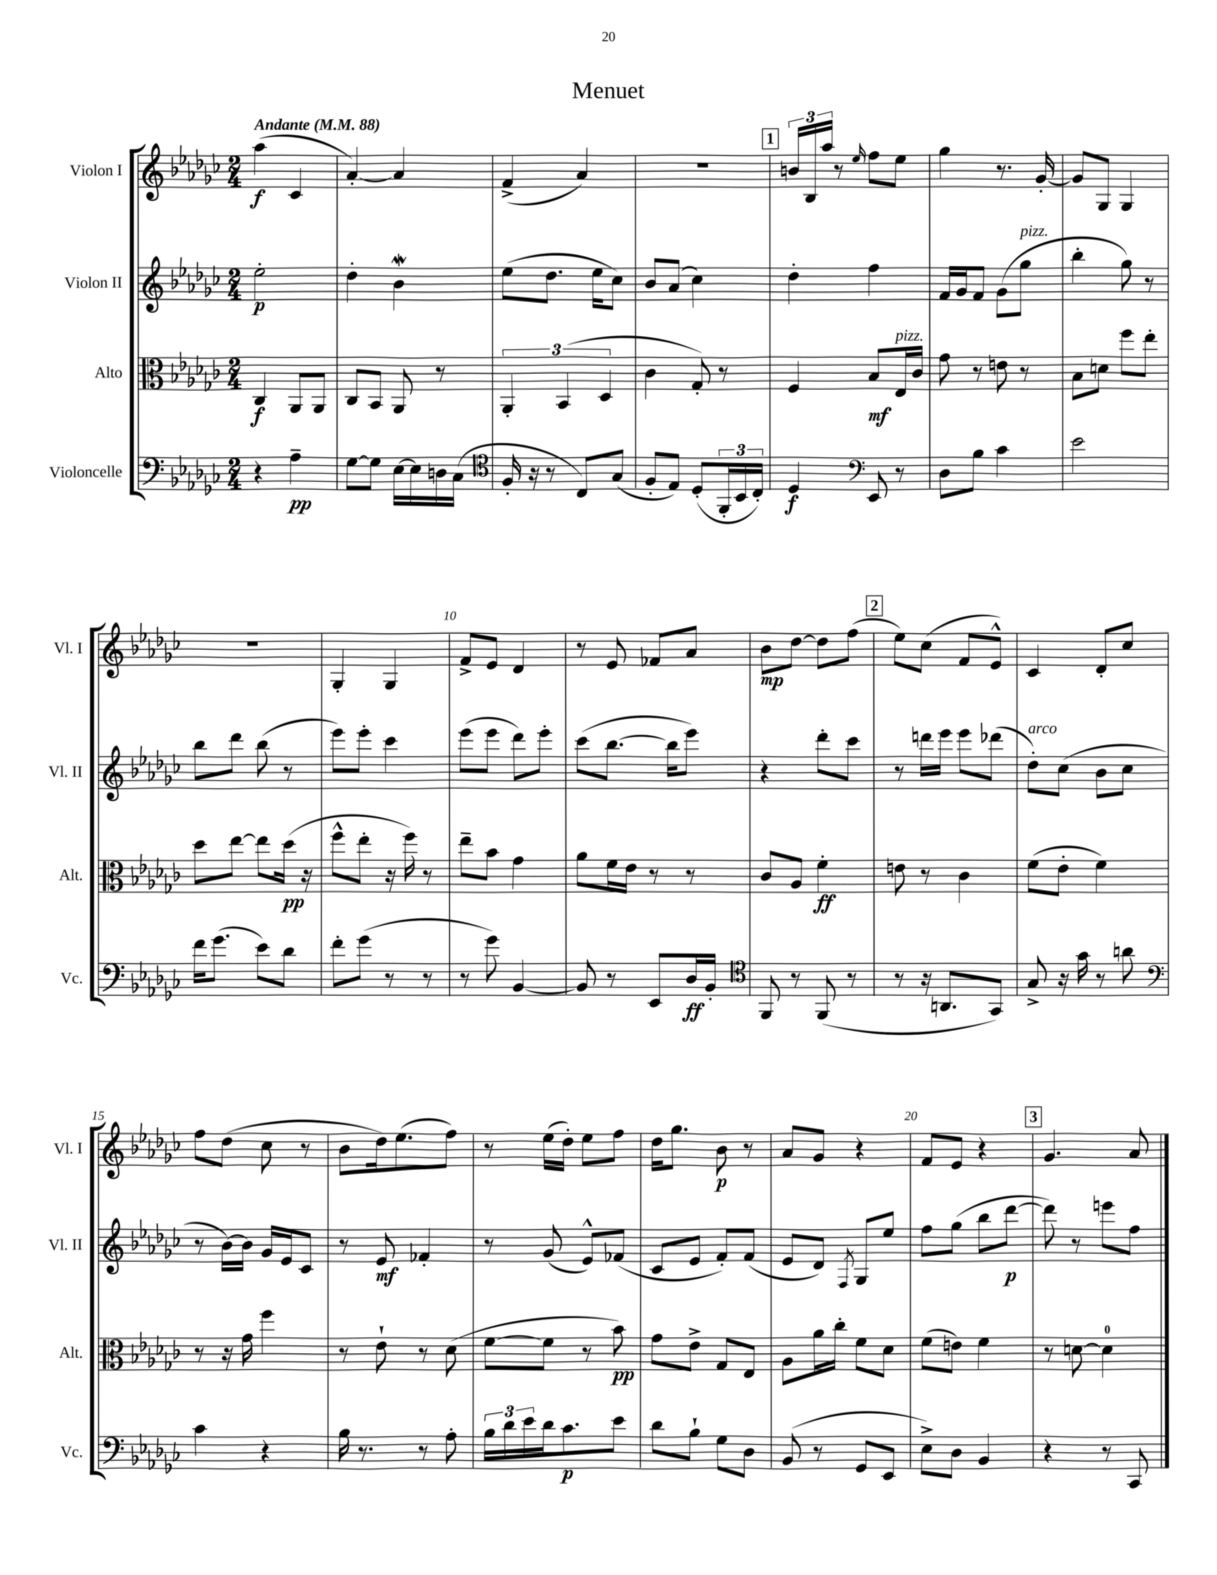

**kern	**kern	**kern	**kern
*staff4	*staff3	*staff2	*staff1
*clefF4	*clefC3	*clefG2	*clefG2
*k[b-e-a-d-g-c-]	*k[b-e-a-d-g-c-]	*k[b-e-a-d-g-c-]	*k[b-e-a-d-g-c-]
*M2/4	*M2/4	*M2/4	*M2/4
*MM88	*MM88	*MM88	*MM88
4r	4C-	2ee-'	(4aa-
4A-~	8AA-	.	4c-
.	8AA-	.	.
=	=	=	=
[8G-	8C-	4dd-'	[4a-')
8G-]	8BB-	.	.
[16E-	8AA-	4b-	4a-]
16E-]	.	.	.
16D	8r	.	.
(16C-	.	.	.
=	=	=	=
*clefC4	*	*	*
16F'	6AA-'	(8ee-	(4f^
16r	.	.	.
8r	.	8.dd-	.
.	(6BB-	.	.
8C-)	.	.	4a-)
.	.	16ee-	.
.	6D-	.	.
(8G-	.	8cc-)	.
=	=	=	=
8F'	4c-	8b-	2r
8E-)	.	(8a-	.
(8D-'	8G-')	4cc-)	.
24FF'	8r	.	.
24BB-	.	.	.
24C-')	.	.	.
=	=	=	=
4D-	4F	4dd-'	24b
.	.	.	24B-
.	.	.	24aa-
.	.	.	8r
*clefF4	*	*	*
.	.	.	16qqee-
8EE-	8B-	4ff	8ff
8r	16E-	.	8ee-
.	16c-	.	.
=	=	=	=
8D-	8g-	16f	4gg-
.	.	16g-	.
8B-	8r	8f	.
4c-	8e	(8g-	8.r
.	8r	8gg-	.
.	.	.	[16g-'
=	=	=	=
2e-	8B-	4bb-'	8g-]
.	8d	.	8G-
.	8ff	8gg-)	4G-
.	8ee-'	8r	.
=	=	=	=
16f	8dd-	8bb-	2r
(8.g-	.	.	.
.	[8ee-	8ddd-	.
8e-)	8ee-]	(8bb-	.
8d-	(16dd-	8r	.
.	16r	.	.
=	=	=	=
8f'	8ff^^	8eee-)	4G-'
(8g-	8ee-'	8eee-'	.
8r	16r	4ccc-	4G-
.	16ff)	.	.
8r	8r	.	.
=	=	=	=
8r	8ee-~	(8eee-	8f^
8g-)	8b-	8eee-	8e-
[4BB-	4g-	8ddd-)	4d-
.	.	8eee-'	.
=	=	=	=
8BB-]	8a-	(8ccc-	8r
8r	16f	[8.bb-	8e-
.	16e-	.	.
8EE-	8r	.	8f-
.	.	16bb-]	.
16D-	8r	8eee-)	8a-
16BB-'	.	.	.
=	=	=	=
*clefC4	*	*	*
8FF	8c-	4r	8b-
8r	8A-	.	[8dd-
(8FF	4f'	8ddd-'	8dd-]
8r	.	8ccc-	(8ff
=	=	=	=
8r	8e	8r	8ee-)
16r	8r	16ddd	(8cc-
8.AA	.	16eee-	.
.	4c-	8eee-	8f
8GG-)	.	(8ddd-	8e-^^)
=	=	=	=
8G-^	(8f	8dd-')	4c-
16r	8e-'	(8cc-	.
16g-	.	.	.
8r	4f)	8b-	8d-'
8a	.	8cc-	8cc-
=	=	=	=
*clefF4	*	*	*
4c-	8r	8r	8ff
.	16r	[16b-)	(8dd-
.	16g-	16b-]	.
4r	4ff	16g-	8cc-
.	.	16e-	.
.	.	8c-	8r
=	=	=	=
16B-	8r	8r	8b-
8.r	.	.	.
.	8e-`	8e-	16dd-)
.	.	.	(8.ee-
8r	8r	4f-'	.
8A-'	(8d-	.	8ff)
=	=	=	=
24B-	[8f	8r	8r
24d-	.	.	.
24e-	.	.	.
16d-	8f]	(8g-	(16ee-
8.c-	.	.	16dd-')
.	8r	8e-^^)	8ee-
8e-	8b-)	(8f-	8ff
=	=	=	=
8d-	8g-	8c-	16dd-
.	.	.	8.gg-
8B-`	8e-^	8e-	.
8G-	8G-	8f')	8b-
8D-	8E-	(8f	8r
=	=	=	=
(8BB-	8A-	8e-	8a-
8r	16a-	8d-)	8g-
.	16cc-'	.	.
.	.	8qF	.
8GG-	8f	8G-	4r
8EE-	8d-	8ee-	.
=	=	=	=
8E-^)	(8f	8ff	8f
8D-	8e)	(8gg-	8e-
4BB-	4f	8bb-	4r
.	.	[8ddd-	.
=	=	=	=
4r	8r	8ddd-])	4.g-
.	[8d	8r	.
8r	4d]	8eee	.
8CC-	.	8ff	8a-
==	==	==	==
*-	*-	*-	*-
